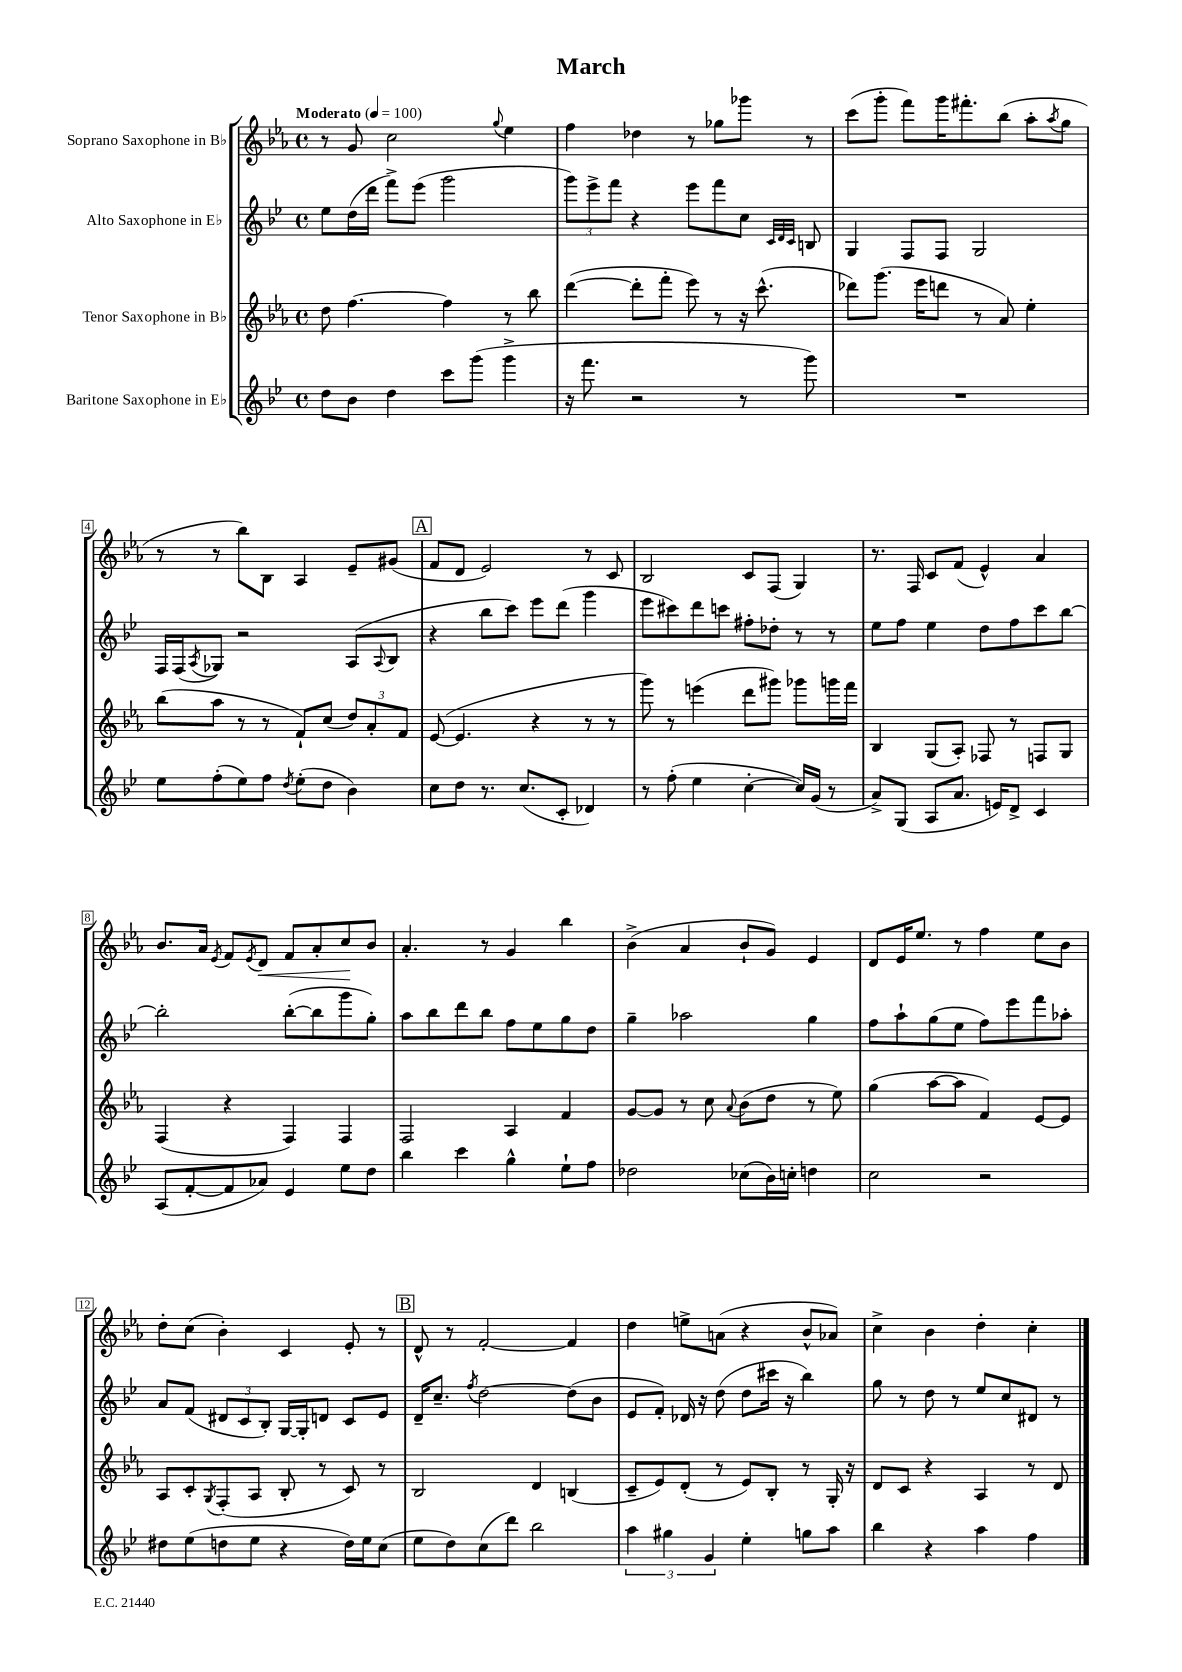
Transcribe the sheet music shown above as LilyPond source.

\header { title = "March" }
<<
\new StaffGroup <<
\new Staff = "s0" \with { instrumentName = "Soprano Saxophone in Bb" } {
    \clef treble \key ees \major \defaultTimeSignature \time 4/4 \tempo "Moderato" 4 = 100
    r8 g'8 c''2 \appoggiatura { g''8 } ees''4 |
    f''4 des''4 r8 ges''8 ges'''8 r8 |
    c'''8( g'''8-. f'''8) g'''16 fis'''8.-. bes''8( aes''8-. \acciaccatura { aes''8 } g''8 |
    r8 r8 bes''8) bes8 aes4 ees'8-- gis'8( |
    \mark \markup { \box "A" } f'8 d'8 ees'2) r8 c'8 |
    bes2 c'8 f8( g4) |
    r8. f16 c'8 f'8( ees'4-^) aes'4 |
    bes'8. aes'16 \acciaccatura { ees'8 } f'8 \acciaccatura { ees'8 } d'8\< f'8 aes'8-. c''8\! bes'8 |
    aes'4.-. r8 g'4 bes''4 |
    bes'4->( aes'4 bes'8-! g'8) ees'4 |
    d'8 ees'16 ees''8. r8 f''4 ees''8 bes'8 |
    d''8-. c''8( bes'4-.) c'4 ees'8-. r8 |
    \mark \markup { \box "B" } d'8-^ r8 f'2~-. f'4 |
    d''4 e''8-> a'8( r4 bes'8-^ aes'8) |
    c''4-> bes'4 d''4-. c''4-. \bar "|." |
}
\new Staff = "s1" \with { instrumentName = "Alto Saxophone in Eb" } {
    \clef treble \key bes \major \defaultTimeSignature \time 4/4
    ees''8 d''16( d'''16 f'''8->) ees'''8( g'''2 |
    \tuplet 3/2 { g'''8) ees'''8-> f'''8 } r4 ees'''8 f'''8 c''8 \grace { c'32 d'32 c'32 } b8 |
    g4 f8 f8 g2 |
    f16 f16( \acciaccatura { a8 } ges8) r2 a8( \appoggiatura { a8 } bes8 |
    \mark \markup { \box "A" } r4 bes''8 c'''8) ees'''8 d'''8( g'''4 |
    ees'''8 cis'''8) d'''8 c'''8 fis''8-. des''8-. r8 r8 |
    ees''8 f''8 ees''4 d''8 f''8 c'''8 bes''8~ |
    bes''2-. bes''8~-.( bes''8 g'''8 g''8-.) |
    a''8 bes''8 d'''8 bes''8 f''8 ees''8 g''8 d''8 |
    g''4-- aes''2 g''4 |
    f''8 a''8-! g''8( ees''8 f''8) ees'''8 f'''8 aes''8-. |
    a'8 f'8( \tuplet 3/2 { dis'8 c'8 bes8-.) } g16~ g16-. d'8 c'8 ees'8 |
    \mark \markup { \box "B" } d'16-- c''8.-- \acciaccatura { f''8 } d''2~ d''8( bes'8 |
    ees'8 f'8-.) des'16 r16 d''8( d''8 cis'''16 r16 bes''4) |
    g''8 r8 d''8 r8 ees''8 c''8 dis'8 r8 \bar "|." |
}
\new Staff = "s2" \with { instrumentName = "Tenor Saxophone in Bb" } {
    \clef treble \key ees \major \defaultTimeSignature \time 4/4
    d''8 f''4.~ f''4 r8 bes''8 |
    d'''4~( d'''8-. f'''8-. ees'''8) r8 r16 c'''8.-^( |
    des'''8) g'''8.( ees'''16 d'''8 r8 aes'8) ees''4-. |
    bes''8( aes''8 r8 r8 f'8-!) c''8( \tuplet 3/2 { d''8) aes'8-. f'8 } |
    \mark \markup { \box "A" } ees'8~( ees'4. r4 r8 r8 |
    g'''8) r8 e'''4( d'''8 gis'''8) ges'''8 g'''16 f'''16 |
    bes4 g8( aes8-.) fes8 r8 f8 g8 |
    f4( r4 f4) f4 |
    f2 aes4 f'4 |
    g'8~ g'8 r8 c''8 \appoggiatura { aes'8 } bes'8( d''8 r8 ees''8) |
    g''4( aes''8~ aes''8 f'4) ees'8~ ees'8 |
    aes8 c'8-. \acciaccatura { g8 } f8-.( aes8 bes8-. r8 c'8) r8 |
    \mark \markup { \box "B" } bes2 d'4 b4( |
    c'8-- ees'8) d'8-.( r8 ees'8) bes8-. r8 g16-. r16 |
    d'8 c'8 r4 aes4 r8 d'8 \bar "|." |
}
\new Staff = "s3" \with { instrumentName = "Baritone Saxophone in Eb" } {
    \clef treble \key bes \major \defaultTimeSignature \time 4/4
    d''8 bes'8 d''4 c'''8 g'''8( g'''4-> |
    r16 f'''8. r2 r8 g'''8) |
    R1 |
    ees''8 f''8-.( ees''8) f''8 \acciaccatura { d''8 } ees''8-.( d''8 bes'4) |
    \mark \markup { \box "A" } c''8 d''8 r8. c''8.( c'8-. des'4) |
    r8 f''8-.( ees''4 c''4~-. c''16) g'16( r8 |
    a'8->) g8( a8 a'8. e'16) d'8-> c'4 |
    a8( f'8~-. f'8 aes'8) ees'4 ees''8 d''8 |
    bes''4 c'''4 g''4-^ ees''8-! f''8 |
    des''2 ces''8( bes'16) c''16-. d''4 |
    c''2 r2 |
    dis''8 ees''8( d''8 ees''8 r4 d''16) ees''16 c''8( |
    \mark \markup { \box "B" } ees''8 d''8) c''8( d'''8) bes''2 |
    \tuplet 3/2 { a''4 gis''4 g'4 } ees''4-. g''8 a''8 |
    bes''4 r4 a''4 f''4 \bar "|." |
}
>>
>>
\layout { \context { \Score \override BarNumber.stencil = #(make-stencil-boxer 0.1 0.3 ly:text-interface::print) } }
